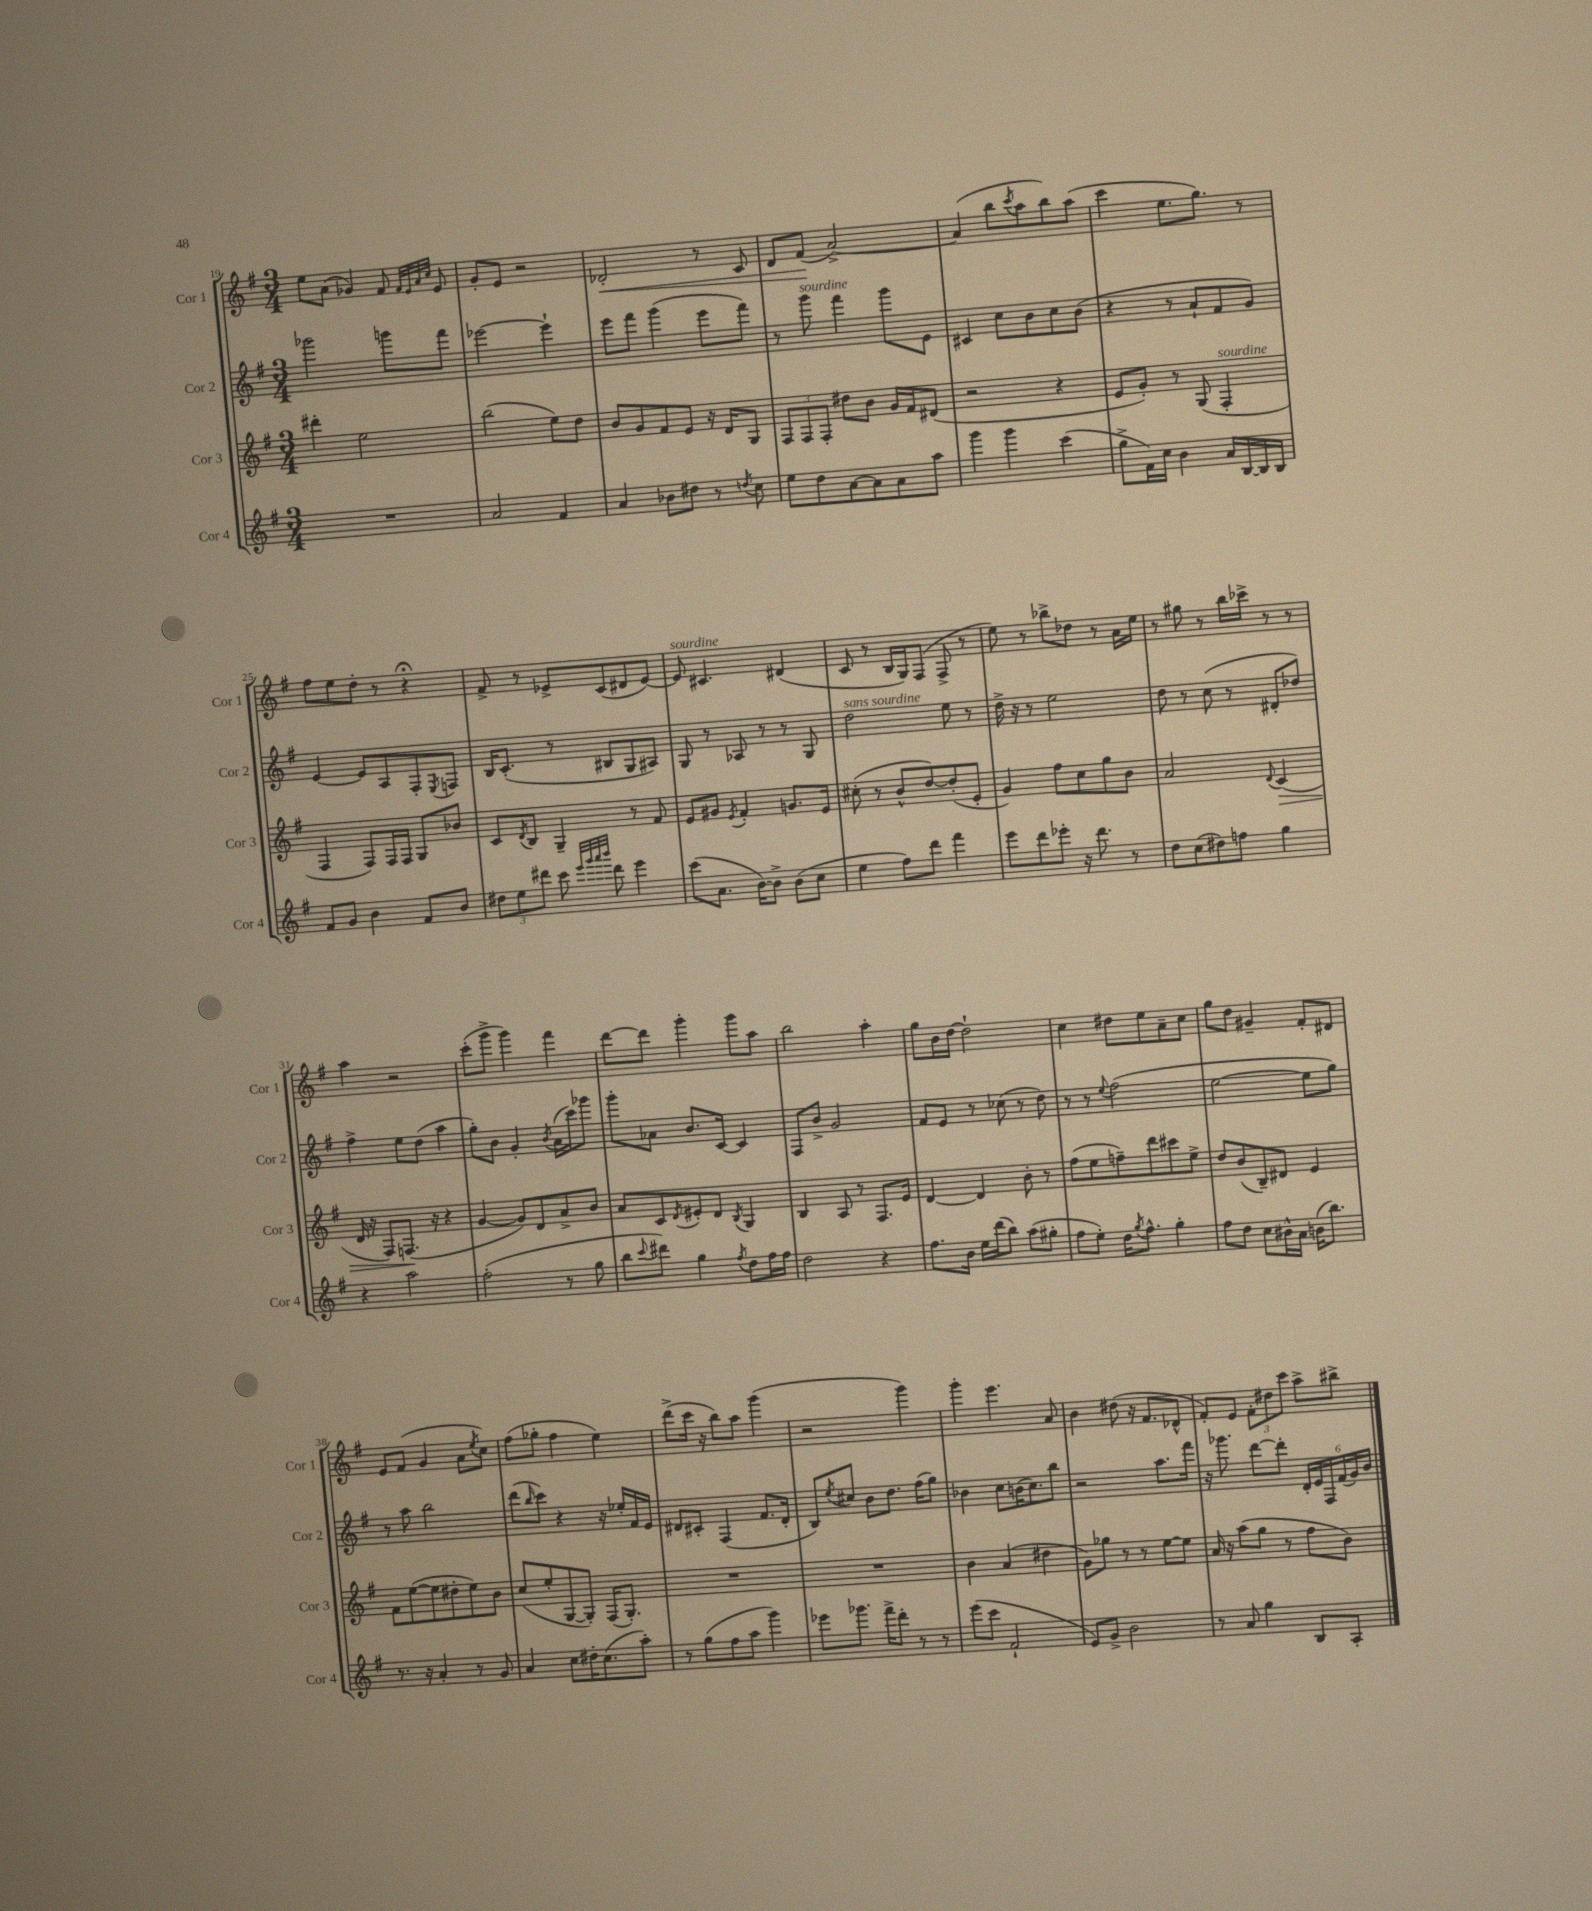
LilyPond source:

<<
\new StaffGroup <<
\new Staff = "s0" \with { instrumentName = "Cor 1" shortInstrumentName = "Cor 1" } {
    \clef treble \key g \major \numericTimeSignature \time 3/4
    e''8 a'8( ges'4) fis'8 \grace { fis'32 e'32 a'32 c''32 } e'8 |
    g'8-. e'8 r2 |
    des'2-.\< r8 c'8 |
    d'8 fis'8\!( a'2~->) |
    a'4( b''8 \acciaccatura { c'''8 } a''8 b''8) a''8( |
    c'''4 e''8. g''8.) r8 |
    fis''8 e''8 d''8-. r8 r4\fermata |
    fis'8-> r8 ees'8-> c'8( dis'8 ees'8~) |
    ees'8^\markup { \italic "sourdine" } cis'4. dis'4( |
    c'8 r8 b16 g16) fis8( fis8-> r8 |
    e''8) r8 bes''8-> des''8 r8 a'16 e''16 |
    r8 gis''8 r8 b''16 ces'''16-> r8 r8 |
    a''4 r2 |
    c'''8-.( g'''8-> g'''4) fis'''4 |
    d'''8~ d'''8 g'''4-. g'''8 a''8 |
    b''2 a''4-. |
    g''8 b'16 d''16~ d''2-! |
    c''4 dis''8 e''8 a'8-- c''8 |
    g''8 d''8 gis'4-- fis'8-. dis'8 |
    e'8 fis'8( g'4 a'8 \acciaccatura { e''8 } c''8) |
    fis''8( ges''8-. fis''4 e''4) |
    d'''8->( c'''16 r16 b''8) a''8 g'''4( |
    r2 g'''4) |
    g'''4-. e'''4. a'8 |
    b'4 dis''8( r16 fis'8. des'8-^ |
    fis'8-.) e'8 \tuplet 3/2 { fis'8-. dis''8 c'''8 } a''8-> bis''8-> \bar "|." |
}
\new Staff = "s1" \with { instrumentName = "Cor 2" shortInstrumentName = "Cor 2" } {
    \clef treble \key g \major \numericTimeSignature \time 3/4
    ges'''2 g'''8 fis'''8 |
    ees'''2~ ees'''4-! |
    e'''8 fis'''8 g'''4( e'''8 fis'''8) |
    r8 g'''8^\markup { \italic "sourdine" } fis'''4 g'''8 e'8 |
    cis'4 c''8 b'8 c''8 b'8( |
    r4 r8 a'8-! fis'8 g'8) |
    e'4~ e'8 a8 fis8-. \acciaccatura { e8 } f8 |
    b16 c'8.-.( r8 bis8 g8 ais8) |
    g8 r8 aes8 r8 r8 g8 |
    d''2^\markup { \italic "sans sourdine" } e''8 r8 |
    d''16-> r16 r8 e''2 |
    d''8 r8 c''8( r8 dis'8-. des''8) |
    fis''4-> e''8 d''8( a''4 |
    g''8-.) b'8 g'4-. \acciaccatura { b'8 } a'16( c'''16) ges'''8 |
    g'''8-. aes'8 b'8. c'16~ c'4 |
    fis8 b'8-> g'2 |
    fis'8 e'8 r8 ces''8( r8 d''8) |
    r8 r8 \appoggiatura { e''8 } fis''2( |
    e''2~ e''8 g''8) |
    r8 a''8 b''2 |
    d'''8( \grace { b''16 } c'''8) r4 r16 ees''16-. fis'16 e'16 |
    dis'8 cis'8-. fis4( fis'8. dis'16-. |
    b8) \acciaccatura { e''8 } cis''8 b'8 d''8. fis''16( g''8) |
    bes'4 c''8 b'16( c''8.) b''8 |
    r2 a''8. fis'''16 |
    r16 ges'''8. d'''8~ d'''8-. \tuplet 6/4 { d'16-. e'16 fis16 fis'16( g'16) b'16 } \bar "|." |
}
\new Staff = "s2" \with { instrumentName = "Cor 3" shortInstrumentName = "Cor 3" } {
    \clef treble \key g \major \numericTimeSignature \time 3/4
    dis'''4-. e''2 |
    b''2( e''8) d''8 |
    b'8 g'8 fis'8 e'8 r16 d'16 g8 |
    \tuplet 3/2 { fis8 fis8 fis8-. } dis''8 b'8 g'16 fis'16 dis'8( |
    r2 r4 |
    e'8 g'8-.) r8 g8( fis4-.^\markup { \italic "sourdine" } |
    fis4 fis8) fis16 fis16 g8 bes'8 |
    c'8 \acciaccatura { d'8 } b8 g4-- r8 fis'8 |
    e'8 gis'8 \acciaccatura { e'8 } fis'4-. g'8. e'16 |
    cis''8-.( r8 b'8-^ d''8~) d''8-.( e'8-. |
    g'4) fis''8 c''8 g''8 b'8 |
    a'2 \appoggiatura { d'8 } c'4\>( |
    d'16 r16 fis8) f8.\!( r16 r4 |
    g'4~ g'8) d'8 a'8-> b'8 |
    a'8 c'8 \acciaccatura { d'8 } eis'8-. d'8 \acciaccatura { b8 } g4 |
    b4 a8 r8 fis8. e'16 |
    d'4~ d'4 b'8-. r8 |
    fis''8( e''8 f''8--) d'''8 cis'''8 e''8-> |
    d''8 b'8( b8--) dis'8 e'4 |
    fis'8 e''8~( e''8 dis''8-. e''8) b'8 |
    c''8( e''8-. g8~ g8-.) fis16( g8.-.) |
    R2. |
    R2. |
    b'4 a'4( dis''4 |
    g'8) ges''8 r8 r8 e''8~ e''8 |
    a'16 r16 a''8( g''8 r8 fis''8 b'8) \bar "|." |
}
\new Staff = "s3" \with { instrumentName = "Cor 4" shortInstrumentName = "Cor 4" } {
    \clef treble \key g \major \numericTimeSignature \time 3/4
    R2. |
    a'2 fis'4 |
    a'4 bes'8 dis''8 r8 \acciaccatura { d''8 } c''8 |
    e''8 d''8 a'8~ a'8 a'8 a''8 |
    g'''4 g'''4 c'''4( |
    g''8-> fis'16) c''16 b'4 a'16 b16~ b16 b16 |
    fis'8 g'8 b'4 fis'8 b'8 |
    \tuplet 3/2 { dis''8 e''8 dis'''8 } c'''8 \grace { e'''32 g'''32 a'''32 b'''32 } dis'''8 e'''4 |
    c'''8( a'8. b'16~) b'8-> b'8( c''8 |
    e''4 fis''8) d'''8 fis'''4 |
    e'''8 d'''8 ees'''8-. r16 d'''8. r8 |
    d''8 c''8( dis''8) f''8 g''4 |
    r4 a''2 |
    fis''2-.( r8 g''8 |
    b''8 \appoggiatura { c'''8 } dis'''8) g''4 \acciaccatura { fis''8 } d''8 fis''16 fis''16 |
    d''2 r4 |
    fis''8. b'16 e''16 d'''16( b''8) a''8( gis''8-. |
    fis''8 e''8-.) d''16 \acciaccatura { g''8 } fis''8.-^ g''4-. |
    fis''8 d''8 c''8 bis'16-^ a'16 b'16( b''8.) |
    r8. r16 a'4-. r8 g'8 |
    a'4 c''8 dis''16-. c''8.( a''8-.) |
    r8 g''8( fis''8 a''8 g'''4) |
    ees'''8 ges'''8. fis'''16-> d'''8-. r8 r8 |
    e'''8( c'''8 fis'2-! |
    e'8) g'8-> b'2 |
    r8 a'8 g''4 b8 a8-. \bar "|." |
}
>>
>>
\layout { \context { \Score currentBarNumber = #19 } }
